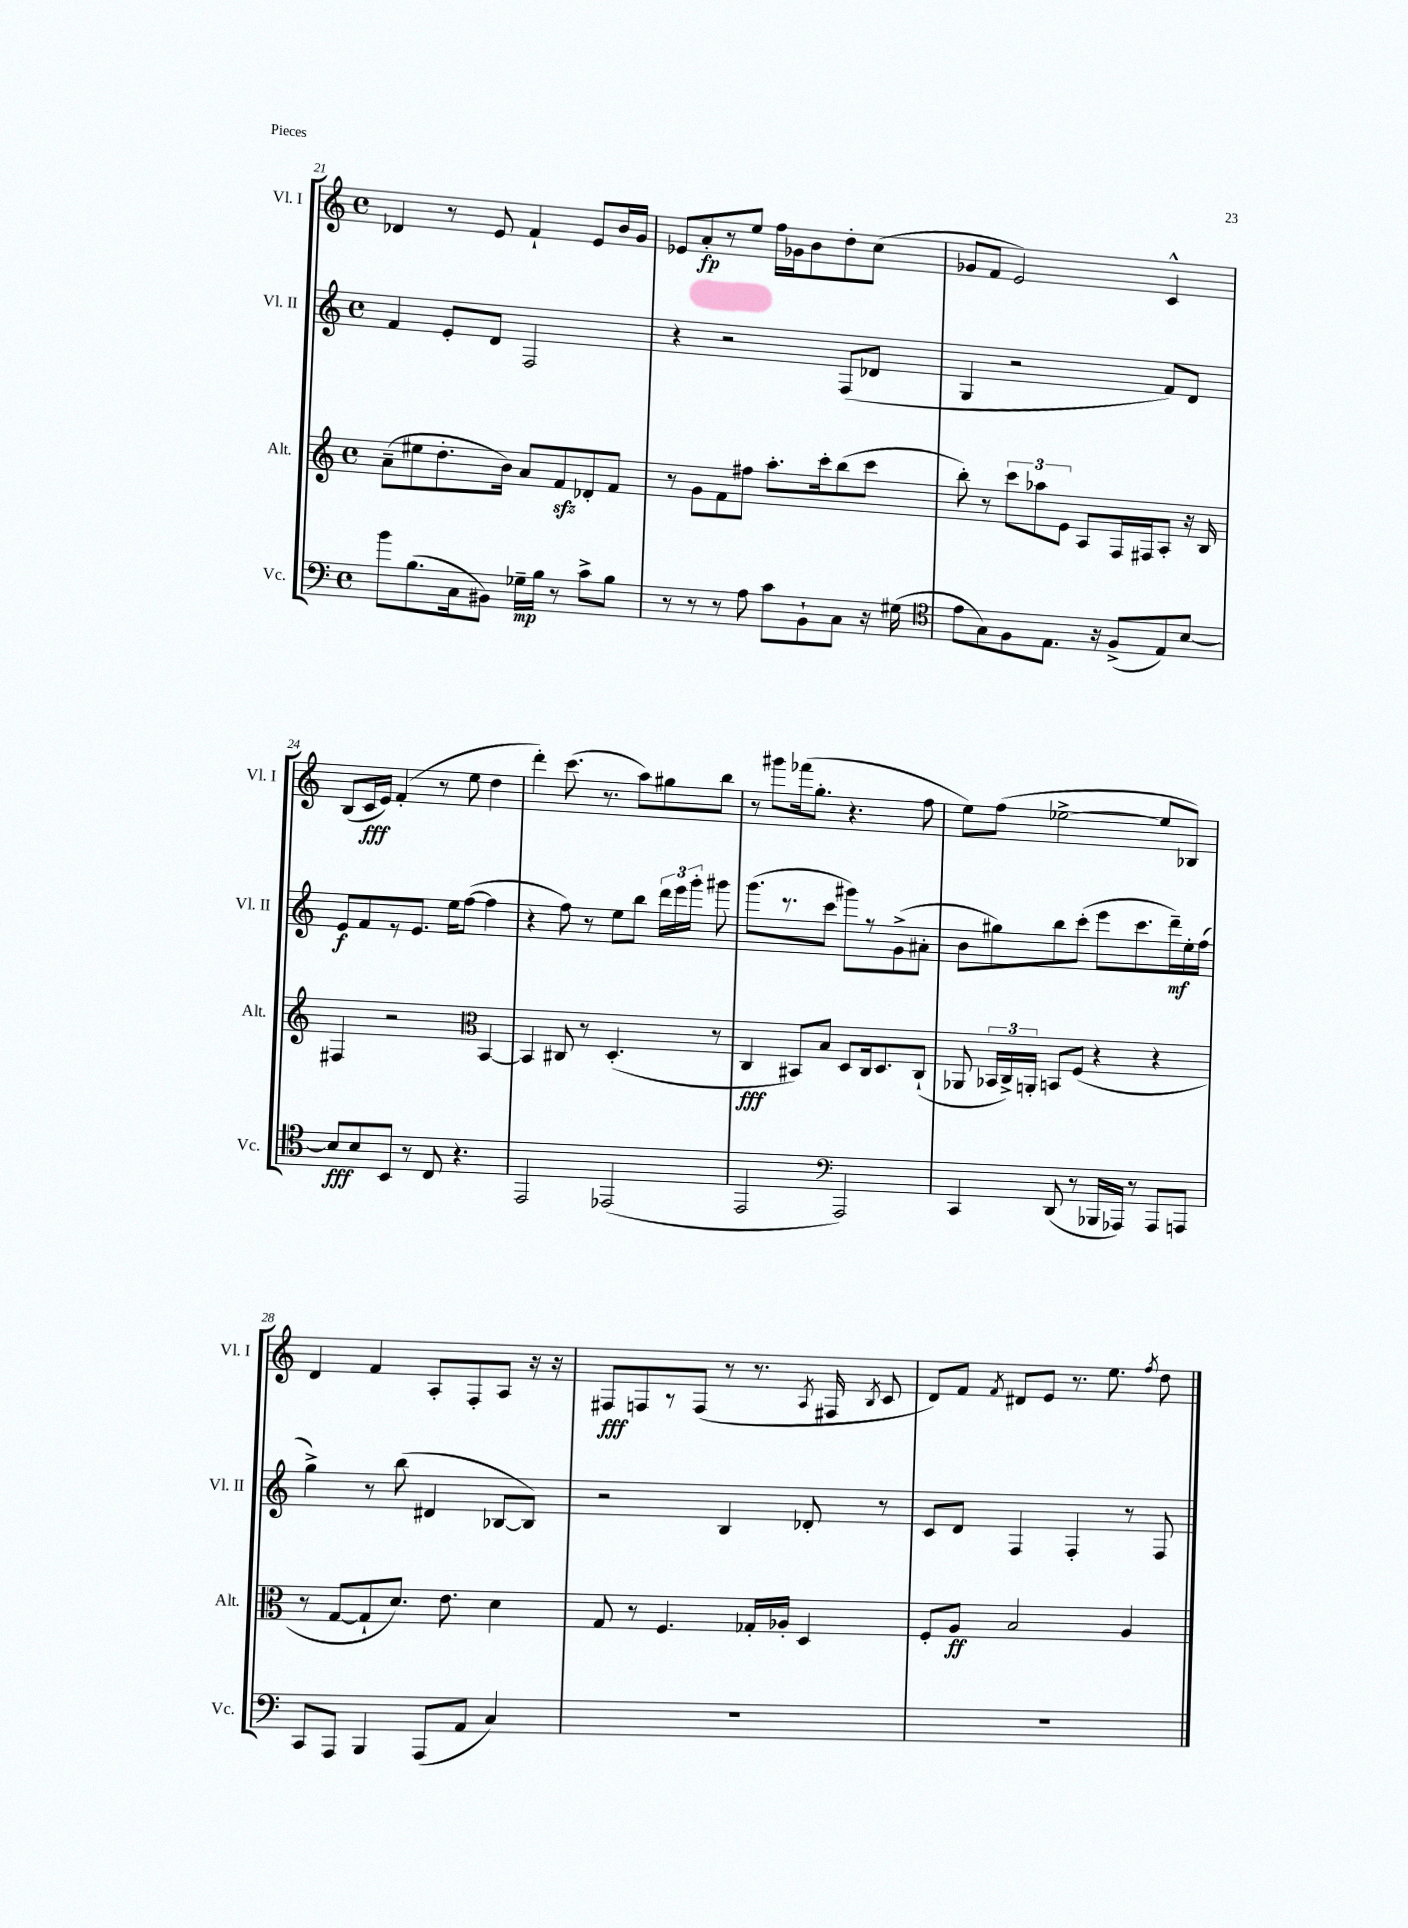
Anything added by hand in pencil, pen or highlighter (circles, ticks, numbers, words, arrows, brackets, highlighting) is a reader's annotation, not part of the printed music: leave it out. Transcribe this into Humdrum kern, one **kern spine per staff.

**kern	**kern	**kern	**kern
*staff4	*staff3	*staff2	*staff1
*clefF4	*clefG2	*clefG2	*clefG2
*k[]	*k[]	*k[]	*k[]
*M4/4	*M4/4	*M4/4	*M4/4
*met(c)	*met(c)	*met(c)	*met(c)
8b	(8a~	4f	4d-
(8.B	8ee#	.	.
.	8.dd'	8e'	8r
16C	.	.	.
8BB#)	.	8d	8e
.	16b)	.	.
16G-~	8a	2F	4f`
16B	.	.	.
8r	8f	.	.
8c^	8d-'	.	8e
8B	8f	.	16b
.	.	.	16g
=	=	=	=
8r	8r	4r	8e-
8r	8g	.	8a'
8r	8f	2r	8r
8A	8ff#	.	8ee
8c	8.aa'	.	16ff
.	.	.	16g-
8BB`	.	.	8b
.	16ccc'	.	.
8C	(8bb	(8F	8dd'
16r	8ccc	8d-	(8cc
(16G#	.	.	.
=	=	=	=
*clefC4	*	*	*
8e	8bb')	4G	8g-
8G)	8r	.	8f
8F	12ccc	2r	2e)
.	12aa-	.	.
8.E	.	.	.
.	12e	.	.
.	8A	.	.
16r	.	.	.
(8F^	16F	.	.
.	16F#	.	.
8E)	8A'	8f)	4c^^
[8B	16r	8d	.
.	16B	.	.
=	=	=	=
8B]	4F#	8e	(8B
8B	.	8f	16c
.	.	.	16e)
8BB	2r	8r	(4f'
8r	.	8.e	.
8C	.	.	8r
.	.	16ee	.
4.r	.	([8ff	8ee
*	*clefC3	*	*
.	[4BB	4ff]	4dd
=	=	=	=
2EE	4BB]	4r	4ddd')
.	8C#	8ff)	(8.ccc
.	8r	8r	.
.	.	.	8.r
(2EE-	(4.D'	8ee	.
.	.	8bb	8aa)
.	.	24ddd	8gg#
.	.	24eee	.
.	.	24ggg'	.
.	8r	8ggg#	8bb
=	=	=	=
2EE	4C	(8.ggg	8r
.	.	.	8ggg#
.	.	8.r	.
.	8BB#)	.	(16fff-
.	.	.	8.gg'
.	8B	8ccc	.
*clefF4	*	*	*
2AAA)	8D	8ggg#)	4.r
.	16C	8r	.
.	8.D	.	.
.	.	(8g^	.
.	(8C`	8a#'	8ff
=	=	=	=
4CC	8AA-	8b	8ee)
.	24BB-	8gg#)	(8ff
.	24C^)	.	.
.	24AA'	.	.
(8DD	8BB	8bb	[2ee-^
8r	(8F	(8ccc'	.
16BBB-	4r	8eee	.
16AAA-)	.	.	.
8r	.	8.ccc	.
8AAA-	4r	.	8ee-]
.	.	16ddd~)	.
8AAA	.	16ee'	8B-)
.	.	(16ff	.
=	=	=	=
8CC	8r	4gg^)	4d
8AAA	[8G	.	.
4BBB	8G`]	8r	4f
.	8.d)	(8bb	.
(8AAA	.	4d#	8A'
.	8.e	.	.
8AA	.	.	8F'
4C)	4d	[8B-	8A
.	.	8B-])	16r
.	.	.	16r
=	=	=	=
1r	8G	2r	8F#
.	8r	.	8F
.	4.F	.	8r
.	.	.	(8F
.	.	4B	8r
.	16G-'	.	8.r
.	16A-'	.	.
.	4D	8d-'	.
.	.	.	8qA
.	.	.	16F#
.	.	.	8qB
.	.	8r	8c
=	=	=	=
1r	8F'	8c	8d)
.	8A	8d	8f
.	.	.	8qf
.	2B	4F	8d#
.	.	.	8e
.	.	4F'	8.r
.	.	.	8.ee
.	4A	8r	.
.	.	.	8qff
.	.	8F	8dd
==	==	==	==
*-	*-	*-	*-
